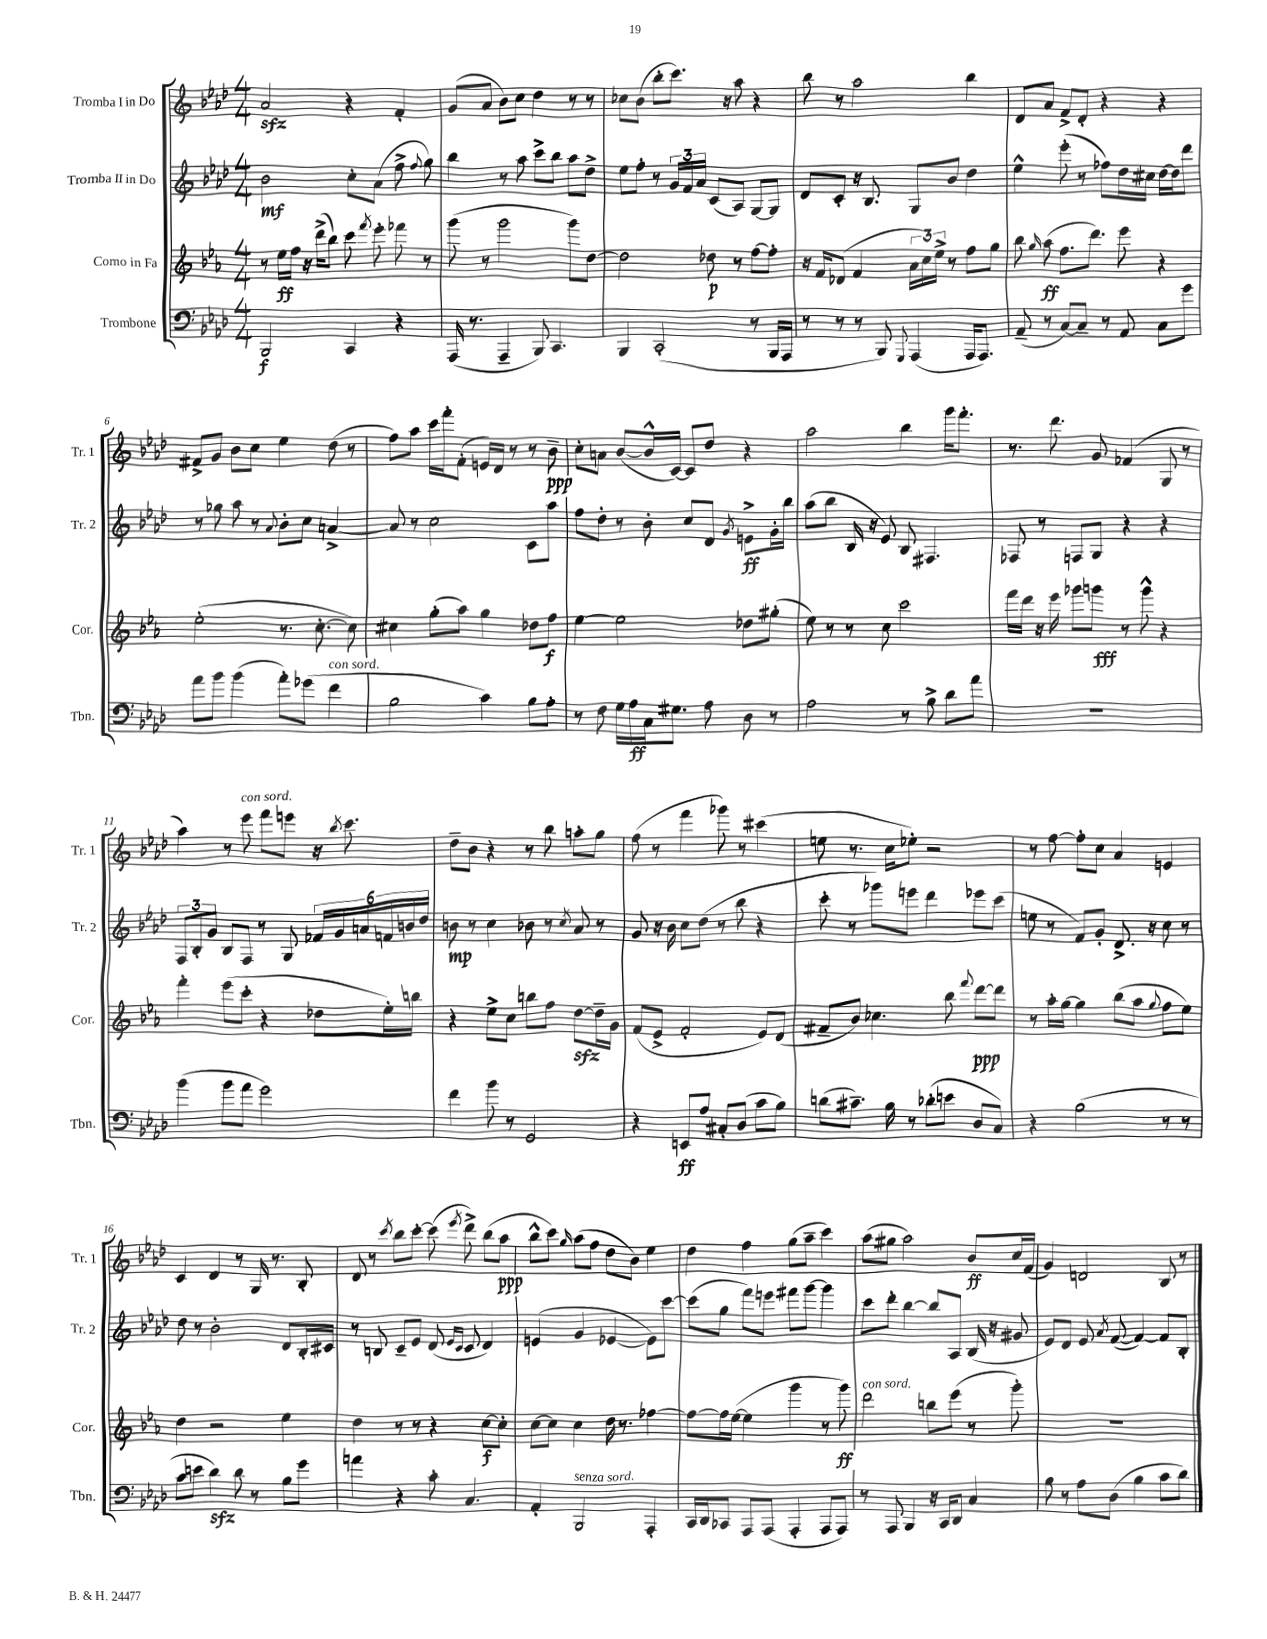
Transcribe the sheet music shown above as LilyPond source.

<<
\new StaffGroup <<
\new Staff = "s0" \with { instrumentName = "Tromba I in Do" shortInstrumentName = "Tr. 1" } {
    \clef treble \key aes \major \numericTimeSignature \time 4/4
    \autoBeamOff aes'2\sfz r4 f'4-. |
    g'8[( aes'8] bes'8[) c''8] des''4 r8 r8 |
    ces''8[ bes'8]( bes''8[-. c'''8.]) r16 aes''8 r4 |
    bes''8 r8 aes''2 bes''4 |
    des'8[ aes'8] f'8[-> des'8]-. r4 r4 |
    fis'8[-> g'8] bes'8[ c''8] ees''4 des''8( r8 |
    f''8[) aes''8] c'''16[ f'''16-. f'8]-.( e'16[) des'16] r8 r8 bes'8--\ppp |
    c''8[-. a'8] bes'8[~( bes'16-^ c'16]~) c'8[ des''8] r4 |
    aes''2 bes''4 g'''16[ f'''8.]-. |
    r8. des'''8. g'8 fes'4( g8 r8 |
    aes''4) r8 ees'''8^\markup { \italic "con sord." } f'''8[ e'''8] r16 \acciaccatura { bes''8 } c'''8. |
    des''8[-- bes'8] r4 r8 bes''8 a''8[-. g''8] |
    f''8( r8 f'''4 ges'''8) r8 cis'''4( |
    e''8 r8. c''16[ ees''8]-.) r2 |
    r8 f''8~ f''8[-. c''8] aes'4 e'4 |
    c'4 des'4 r8 g16 r8. bes8-. |
    des'8 r8 \acciaccatura { c'''8 } bes''8[ c'''8]~-. c'''8( \acciaccatura { ees'''8 } des'''8->) bes''8[( aes''8]\ppp |
    bes''8[-^ c'''8]) \grace { g''16 } aes''8[( f''8] des''8[ bes'8]) ees''4 |
    des''4 f''4 g''8[( aes''8]-- c'''4) |
    aes''8[( gis''8] aes''2) bes'8[\ff c''16 f'16]( |
    g'4) d'2 bes8 r8 \bar "|." |
}
\new Staff = "s1" \with { instrumentName = "Tromba II in Do" shortInstrumentName = "Tr. 2" } {
    \clef treble \key aes \major \numericTimeSignature \time 4/4
    \autoBeamOff bes'2\mf c''8[-. aes'8]( f''8-> \appoggiatura { f''8 } g''8) |
    bes''4 r8 aes''8 c'''8[-> bes''8] aes''8[ des''8]-> |
    ees''8[ f''8]-. r8 \tuplet 3/2 { g'16[ f'16 aes'16] } c'8[( aes8]) g8[~ g8] |
    des'8[ c'8]-. r16 bes8. g8[ bes'8] des''4 |
    ees''4-^ ees'''8-.( r8 fes''8[) des''16 cis''16] des''16[~ des''16 des'''8] |
    r8 ges''8 aes''8 r8 \appoggiatura { aes'8 } bes'8[-. c''8] a'4~-> |
    a'8 r8 c''2 c'8[ aes''8] |
    f''8[ des''8]-. r8 bes'8-. c''8[ des'8] \acciaccatura { g'8 } e'8[->\ff g'16-. bes''16] |
    aes''8[( bes''8] bes16 r16 ees'8) bes8 fis4. |
    fes8 r8 f8[ g8] r4 r4 |
    \tuplet 3/2 { f8[ bes8-. g'8] } bes8[ f8] r8 g8 \tuplet 6/4 { fes'16[ g'16 a'16 f'16 b'16 des''16] } |
    b'8\mp r8 c''4 bes'8 r8 \acciaccatura { c''8 } aes'8 r8 |
    g'8 r16 bes'16 c''8[ des''8]( r8 bes''8 r4 |
    c'''8-. r8 ges'''8[) e'''8] des'''4 ees'''8[ c'''8]( |
    e''8 r8 f'8[) g'8]-. des'8.-> r16 c''8 r8 |
    des''8 r8 bes'2-. des'8[ bes16-. cis'16] |
    r8 b8 c'8[-- ees'8] des'8( \grace { ees'16[ c'16] } c'8 des'4) |
    e'4( g'4 ees'4~ ees'8[) c'''8]~ |
    c'''8[( g''8] f'''8[) e'''8] fis'''8[ g'''8]~ g'''4 |
    c'''8[ des'''8]-. bes''4~ bes''8[ aes8] bes16( r16 gis'8 |
    ees'8[) des'8] ees'8 \acciaccatura { aes'8 } f'8~( f'4~) f'8[ bes8]-. \bar "|." |
}
\new Staff = "s2" \with { instrumentName = "Corno in Fa" shortInstrumentName = "Cor." } {
    \clef treble \key ees \major \numericTimeSignature \time 4/4
    \autoBeamOff r8 ees''16[\ff f''16] r16 d'''16[->( bes''8]) c'''8 \acciaccatura { f'''8 } ees'''8-. fes'''8 r8 |
    g'''8( r8 g'''2 g'''8[) d''8]~ |
    d''2 des''8\p r8 f''8[~ f''8]-. |
    r16 f'16[ des'8]( f'4 \tuplet 3/2 { aes'16[ c''16) ees''16]-> } r8 f''8[ g''8] |
    bes''8 \grace { g''16 } aes''8\ff( f''8.[ d'''8.]) ees'''8 r4 |
    ees''2-.( r8. c''8.~-. c''8) |
    cis''4 g''8[-.( aes''8]) g''4 des''8[ f''8]\f |
    ees''4~ ees''2 des''8[ gis''8]-.( |
    ees''8) r8 r8 c''8 c'''2 |
    f'''16[ d'''16] r16 ees'''16 ges'''8[ g'''8]\fff r8 g'''8-^ r4 |
    f'''4-. ees'''8[( c'''8]-. r4 des''8[ ees''16-.) b''16] |
    r4 ees''8[-> c''8] b''8[ f''8] d''8[~\sfz d''16-- g'16] |
    f'8[( ees'8]-> f'2-. ees'8[) d'8]( |
    fis'8[-- bes'8]) ces''4. bes''8 \appoggiatura { f'''8 } d'''8[~\ppp d'''8] |
    r8 aes''16[-. g''16]~ g''4 bes''8[( aes''8] \appoggiatura { g''8 } f''8[ ees''8]) |
    d''4 r2 ees''4 |
    d''4 r8 r8 r4 c''8[~\f c''8]-. |
    c''8[~ c''8] c''4 d''16 r8. fes''4~ |
    fes''8[~ fes''16 ees''16]~( ees''4 g'''4 r8 g'''8\ff) |
    d'''2^\markup { \italic "con sord." } b''8[ ees'''8]( r8 g'''8-.) |
    R1 \bar "|." |
}
\new Staff = "s3" \with { instrumentName = "Trombone" shortInstrumentName = "Tbn." } {
    \clef bass \key aes \major \numericTimeSignature \time 4/4
    \autoBeamOff bes,,2\f c,4 r4 |
    aes,,16( r8. aes,,4-- bes,,8) c,4. |
    bes,,4 c,2-.( r8 bes,,16[ aes,,16] |
    r8 r8 r8 bes,,8) \appoggiatura { g,,8 } aes,,4( aes,,16[ aes,,8.]) |
    aes,8--( r8 c8[~) c8]-- r8 aes,8 c8[ g'8] |
    aes'8[ bes'8] bes'4( aes'8[-.) ges'8]( f'4^\markup { \italic "con sord." } |
    bes2 c'4) bes8[ aes8]-. |
    r8 f8 g16[ aes16\ff c16 gis8.] aes8 des8 r8 |
    aes2 r8 bes8-> des'8[ aes'8] |
    R1 |
    bes'4( bes'8[ aes'8] g'2) |
    f'4 bes'8 r8 g,2 |
    r4 e,8[\ff aes8] cis8[-. des8]( c'8[ bes8]) |
    d'8[( cis'8.]--) bes16 r8 des'8[-.( e'8] des8[ c8]) |
    r4 bes2( r8 r8 |
    c'8[ e'8] des'4\sfz) des'8 r8 bes8[ g'8] |
    a'4 r4 c'8-. c4. |
    aes,4-. bes,,2^\markup { \italic "senza sord." } aes,,4-. |
    c,16[ des,16 ces,8] aes,,8[ aes,,8]( aes,,4-. aes,,8[ aes,,8]) |
    r8 aes,,8 bes,,4 r16 c,16[ des,8] c4 |
    bes8 r8 aes8[ des8]( bes4 c'8[ des'8]) \bar "|." |
}
>>
>>
